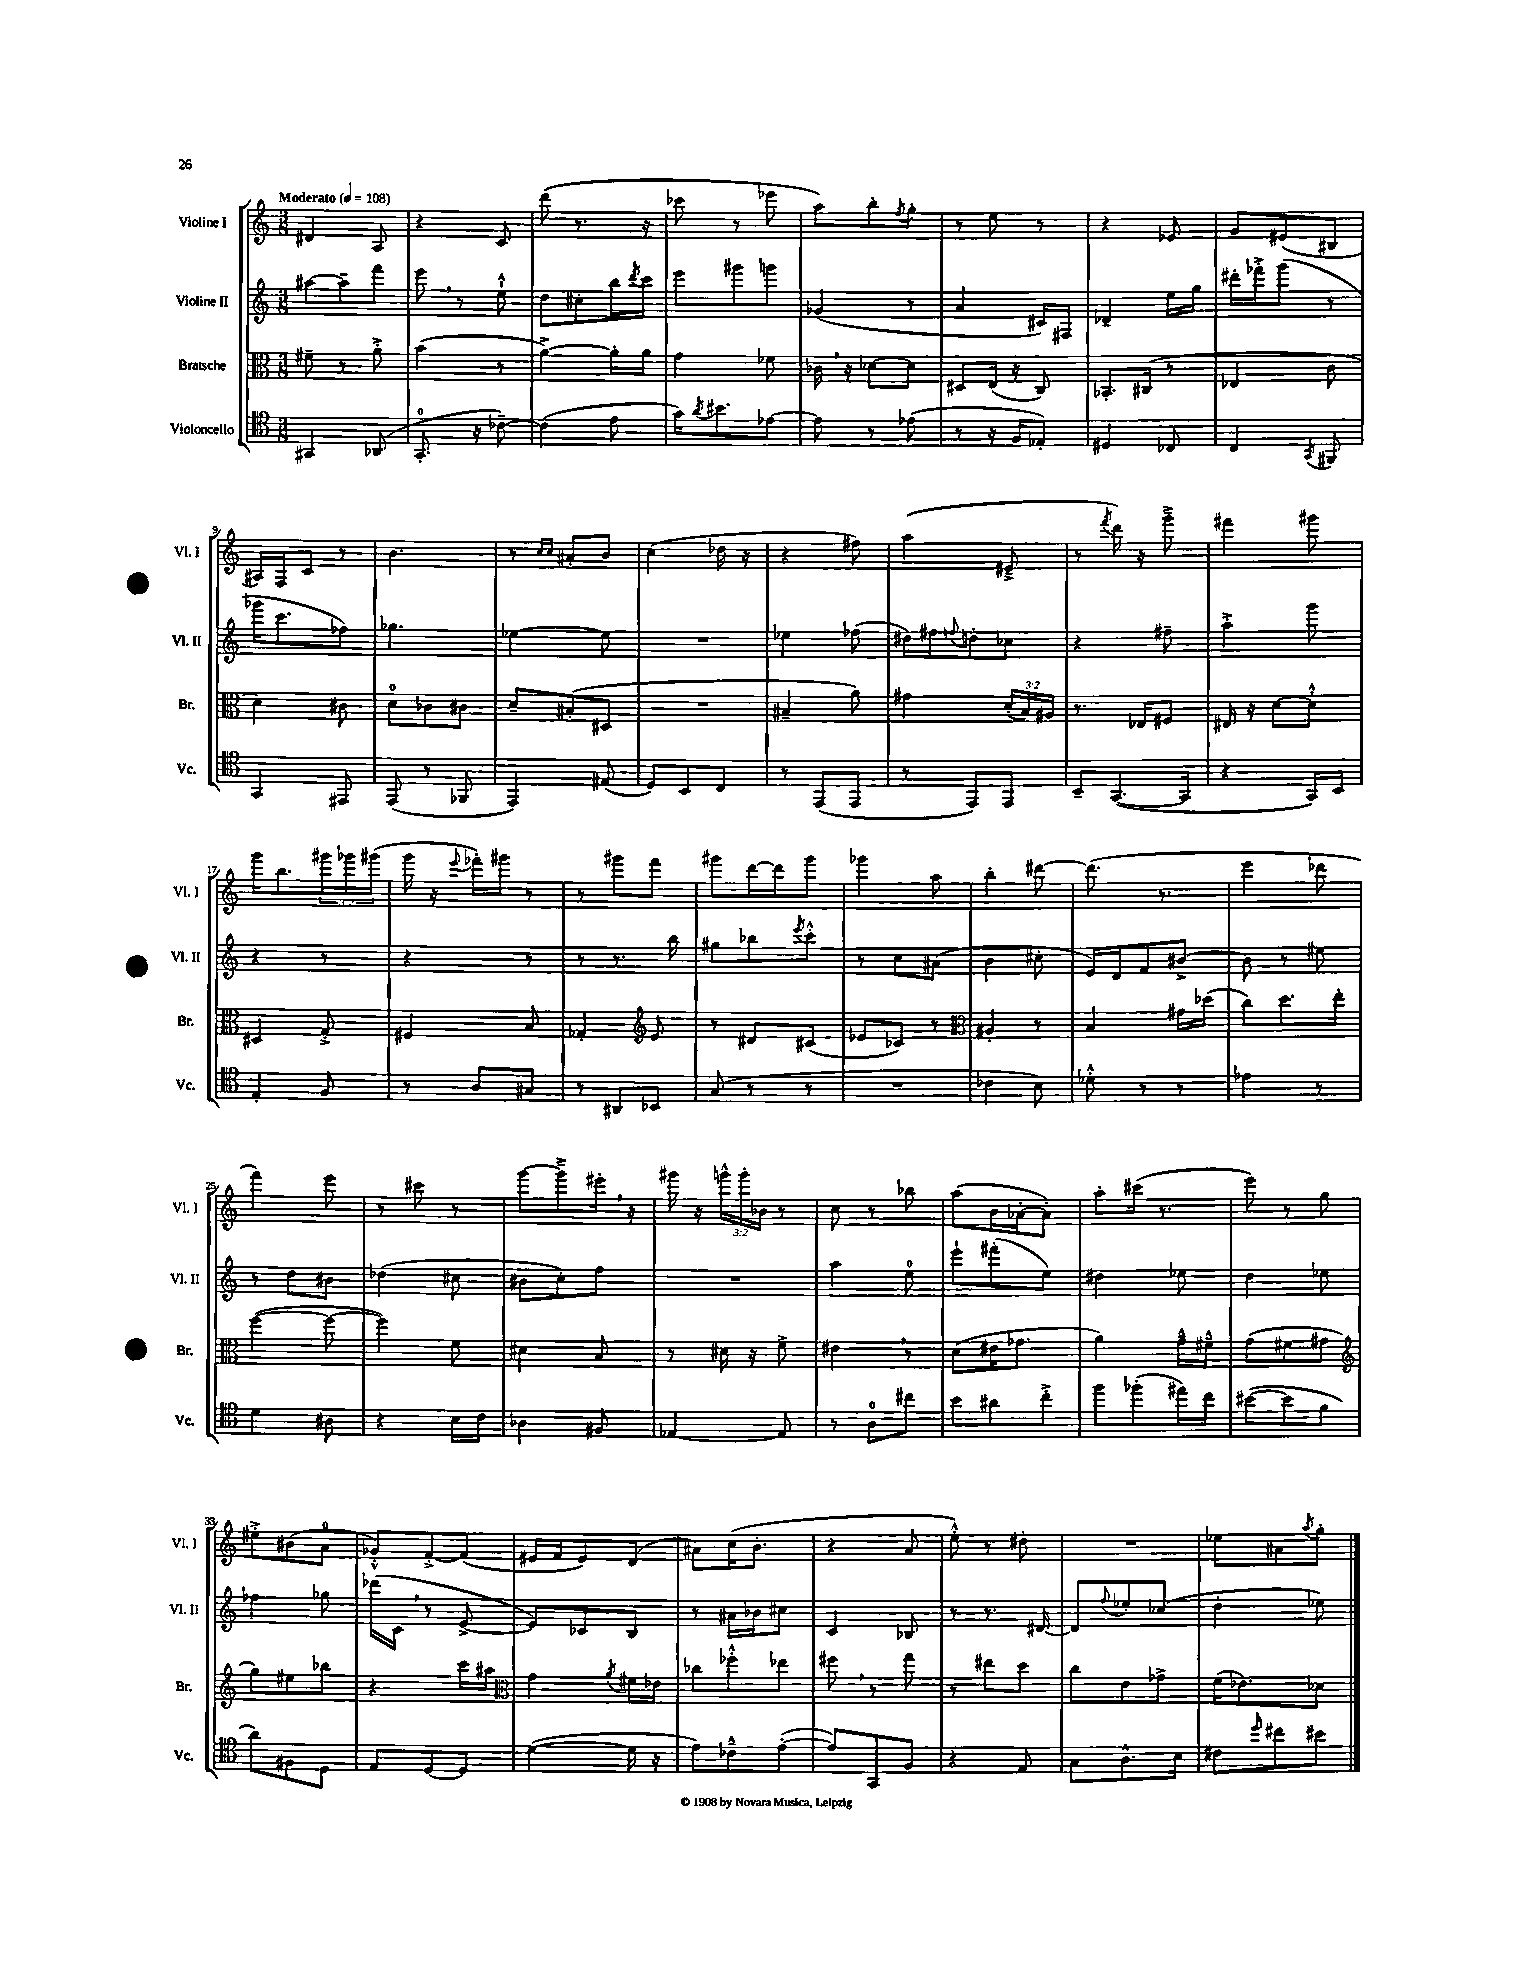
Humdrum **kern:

**kern	**kern	**kern	**kern
*staff4	*staff3	*staff2	*staff1
*clefC4	*clefC3	*clefG2	*clefG2
*k[]	*k[]	*k[]	*k[]
*M3/8	*M3/8	*M3/8	*M3/8
*MM108	*MM108	*MM108	*MM108
4GG#	8f#~	[8aa#	4d#
.	8r	8aa#~]	.
(8AA-	8a'^	8fff	8A
=	=	=	=
8.GG'	(4b	8eee	4r
.	.	8r	.
16r	.	.	.
[8c-~)	8r	8ee`^^	8c
=	=	=	=
(4c-]	[4a^)	8dd	(8ddd
.	.	8cc#'	8.r
8e	16a']	16bb	.
.	.	8qddd	.
.	16a	16ccc	16r
=	=	=	=
16g)	4g	8eee	8ccc-
8qa	.	.	.
8.b#	.	.	.
.	.	8ggg#	8r
[8e-	8f-	8ggg	8eee-
=	=	=	=
8e-]	16c-	(4g-	8aa)
.	16r	.	.
8r	[8d-	.	8bb'
.	.	.	8qff
(8e-	8d-]	8r	8gg'
=	=	=	=
8r	8D#	4a	8r
16r	(16E	.	8ee
16F	16r	.	.
8E-')	8C)	16c#)	8r
.	.	16F#	.
=	=	=	=
4D#	8.BB-'	4d-~	4r
.	(16C#	.	.
8C-	8r	16ee	8e-
.	.	16gg	.
=	=	=	=
4C	4E-	16ddd#'	8g
.	.	16fff-'^	.
.	.	(8ggg	(8e#
8qGG	.	.	.
8FF#	8c	8r	8B#
=	=	=	=
4GG	4d)	16ggg-	16A#)
.	.	8.ccc	16F
.	.	.	8c
8EE#	8c#	8ff-)	8r
=	=	=	=
(8EE	8d	4.gg-	4.b
8r	8c-	.	.
8FF-	8c#	.	.
=	=	=	=
4EE)	8d~	[4ee-	8r
.	.	.	16qqcc
.	.	.	16qqcc
.	(8B#'	.	8a#'
(8E#	8D#	8ee-]	8b
=	=	=	=
8D)	4.r	4.r	(4cc
8BB	.	.	.
8C	.	.	16dd-
.	.	.	16r
=	=	=	=
8r	4B#~	4ee-	4r
(8EE	.	.	.
8EE	8a)	(8ff-	8ff#)
=	=	=	=
8r	4g#	16dd#)	(4aa
.	.	16ff#	.
.	.	8qqff	.
8EE)	.	8dd'	.
8EE	(24d'	8cc-	8e#~^
.	24B)	.	.
.	24A#	.	.
=	=	=	=
8BB~	8.r	4r	8r
.	.	.	8qfff
([8.GG	.	.	16ddd)
.	16E-	.	16r
.	8F#	8ff#~	8ggg~^
16GG]	.	.	.
=	=	=	=
4r	16E#	4aa'^	4fff#
.	16r	.	.
.	[8d	.	.
16GG)	8d'^^]	8ggg	8ggg#
16BB	.	.	.
=	=	=	=
4E'	4D#	4r	16ggg
.	.	.	8.bb
8F	8G'^	8r	24ggg#
.	.	.	24ggg-
.	.	.	(24ggg#
=	=	=	=
8r	4F#	4r	16ggg
.	.	.	16r
.	.	.	8qqeee
8A	.	.	16fff-')
.	.	.	16ggg#
8G#	8B	8r	8r
=	=	=	=
8r	4G-'	8r	8r
8AA#	.	8.r	8ggg#
*	*clefG2	*	*
8BB-	8e	.	8fff
.	.	16bb	.
=	=	=	=
(8G	8r	8gg#	8ggg#
8r	8d#	8bb-	[16ddd
.	.	.	16ddd]
.	.	8qeee	.
8r	(8c#	8ccc'^^	8ggg#
=	=	=	=
4.r	8e-	8r	4ggg-
.	8c-)	8cc	.
.	8r	(8a#	8aa
=	=	=	=
*	*clefC3	*	*
4c-	4A#'	4b	4bb'
8B)	8r	8cc#'	[8ddd#
=	=	=	=
8d-'^^	4B	16e)	(8.ddd#]
.	.	16d	.
8r	.	8f	.
.	.	.	8.r
8r	16g#	[8b#^	.
.	(16dd-	.	.
=	=	=	=
4e-	8cc)	8b#]	4eee
.	8.dd	8r	.
8r	.	8ee#	8ddd-
.	16ee'	.	.
=	=	=	=
4d	([4ff	8r	4fff)
.	.	8dd	.
8A#	8ff_	8b#	8eee
=	=	=	=
4r	4ff])	(4dd-	8r
.	.	.	8ccc#
16B	8f	8cc#	8r
16c	.	.	.
=	=	=	=
4A-	4d#	8b#	[8ggg
.	.	8cc')	8ggg~^]
8F#	8B	8ff	16eee#'
.	.	.	16r
=	=	=	=
[4E-	8r	4.r	16ggg#
.	.	.	16r
.	16d#	.	24ggg^^
.	.	.	24ggg'
.	16r	.	.
.	.	.	24b-
8E-]	8f^	.	8r
=	=	=	=
8r	4e#	4aa	8cc
8A	.	.	8r
8cc#	8r	8ee	8bb-
=	=	=	=
8b	(8d	8eee`	(8aa
8a#	16e#	(8fff#'	16b
.	8.g-	.	[16a-'
8cc'^	.	8ee)	8a-'])
=	=	=	=
8ff	4a)	4dd#	8aa'
(8ff-'	.	.	(16ccc#
.	.	.	8.r
16ee#)	16g~^^	8ee-	.
16cc	16f#~^^	.	.
=	=	=	=
([8b#	(8g	4dd	8eee)
8b#]	8f#	.	8r
8f	8g#	8ee-	8gg
=	=	=	=
*	*clefG2	*	*
8a)	8gg)	4ff-	8ee#'^
8F#	8ee#	.	(8b#
8D	8bb-	8gg-	8a
=	=	=	=
8E	4r	(16ddd-	8g-'^^)
.	.	16c	.
[8D	.	8r	[8f'^
8D]	16ccc	[8e^	(8f]
.	16aa#	.	.
=	=	=	=
*	*clefC3	*	*
([4d	4g	8e])	16e#
.	.	.	16f
.	.	8c-	8e#)
.	8qa	.	.
16d]	16f#	8B	(8d
16r	16e-	.	.
=	=	=	=
8e)	8cc-	8r	8a#)
8c-~^^	8ff-'^^	16a#	(16cc
.	.	16b-	8.b'
([8e'	8ee-	8cc#	.
=	=	=	=
8e])	8ff#	4c	4r
8GG	8r	.	.
8F	8gg	8B-	8a
=	=	=	=
4r	8r	8r	8ee'^^)
.	8ee#	8.r	8r
8E	8dd	.	8dd#'
.	.	[16d#	.
=	=	=	=
8G	8cc	8d#]	4.r
.	.	8qqff	.
8.A^^	8e	8ee-'	.
.	8g-^	(8cc-	.
16B	.	.	.
=	=	=	=
8c#	(16f	4dd'	8ee-
.	8.e-)	.	.
16qqdd	.	.	.
8cc#	.	.	8a#
.	.	.	8qaa
8b#	8d-	8ee-)	8gg'
==	==	==	==
*-	*-	*-	*-
